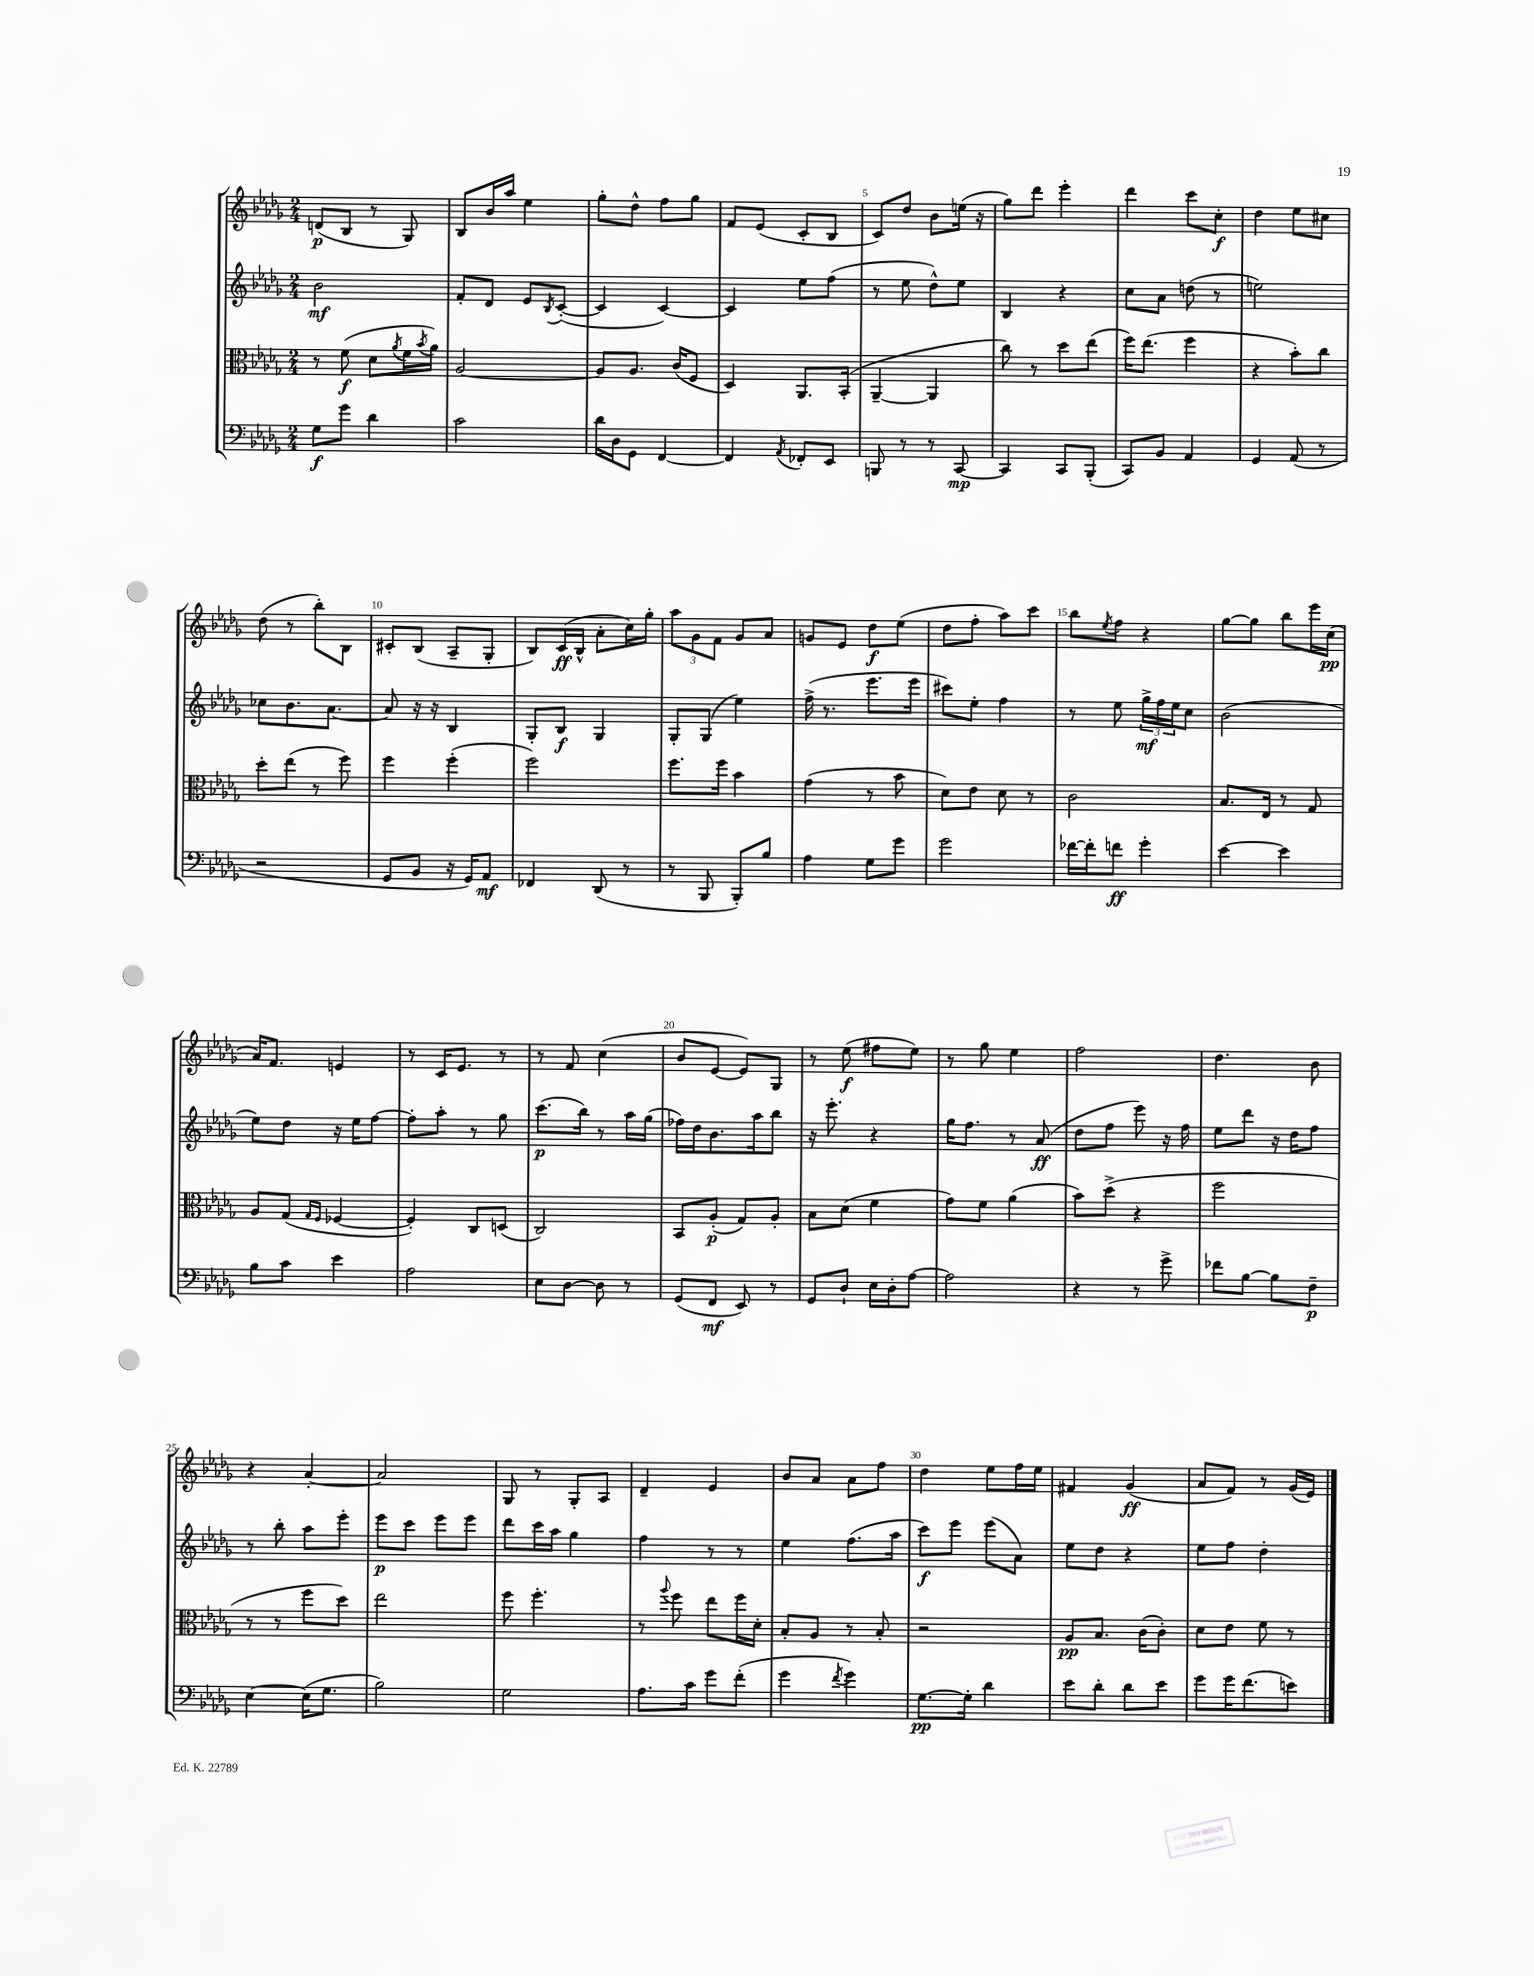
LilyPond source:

<<
\new StaffGroup <<
\new Staff = "s0" {
    \clef treble \key des \major \numericTimeSignature \time 2/4
    d'8\p( bes8 r8 ges8) |
    bes8 bes'16 aes''16 ees''4 |
    ges''8-. des''8-^ f''8 ges''8 |
    f'8 ees'8( c'8-. bes8 |
    c'8) des''8 bes'8 e''16( r16 |
    ges''8) des'''8 ees'''4-. |
    des'''4 c'''8 c''8-.\f |
    des''4 ees''8 cis''8 |
    des''8( r8 bes''8-.) bes8 |
    cis'8-. bes8( aes8-- ges8-. |
    bes8) c'16\ff( bes16-^ aes'8-. c''16) ges''16-. |
    \tuplet 3/2 { aes''8 ges'8 f'8 } ges'8 aes'8 |
    g'8 ees'8 des''8\f ees''8( |
    des''8 f''8-. aes''8) c'''8 |
    bes''8 \acciaccatura { ees''8 } f''8 r4 |
    ges''8~ ges''8 bes''8 ees'''16 c''16\pp( |
    aes'16) f'8. e'4 |
    r8 c'16 ees'8. r8 |
    r8 f'8 c''4( |
    bes'8 ees'8~ ees'8) ges8 |
    r8 ees''8\f( fis''8 ees''8) |
    r8 ges''8 ees''4 |
    f''2 |
    des''4. bes'8 |
    r4 aes'4~-. |
    aes'2 |
    ges8 r8 ges8-. aes8 |
    des'4-- ees'4 |
    bes'8 aes'8 aes'8 f''8 |
    des''4 ees''8 f''16 ees''16 |
    fis'4 ges'4\ff( |
    aes'8 f'8) r8 ges'16( ees'16) \bar "|." |
}
\new Staff = "s1" {
    \clef treble \key des \major \numericTimeSignature \time 2/4
    bes'2\mf |
    f'8-. des'8 ees'8 \acciaccatura { bes8 } c'8~-.( |
    c'4 c'4~) |
    c'4 ees''8 f''8( |
    r8 ees''8 des''8-^) ees''8 |
    bes4 r4 |
    c''8 aes'8 d''8( r8 |
    e''2) |
    ces''8 bes'8. aes'8.~ |
    aes'8 r16 r16 bes4 |
    ges8-. bes8\f ges4 |
    ges8-. ges8( ees''4) |
    f''16->( r8. ees'''8. ees'''16 |
    cis'''8) ees''8-. f''4 |
    r8 ees''8 \tuplet 3/2 { ges''16->\mf f''16 ees''16 } c''8 |
    bes'2( |
    ees''8) des''8 r16 ees''16 f''8~ |
    f''8-. aes''8-. r8 ges''8 |
    c'''8.\p( bes''16) r8 aes''16 ges''16( |
    fes''16) des''16 bes'8. aes''16 bes''8 |
    r16 ees'''8.-. r4 |
    ges''16 f''8. r8 aes'8\ff( |
    des''8 f''8 ees'''8) r16 f''16 |
    ees''8 des'''8 r16 des''16 f''8 |
    r8 bes''8-. aes''8 ees'''8-. |
    ees'''8\p c'''8 ees'''8 ees'''8 |
    des'''8 c'''16 aes''16 ges''4 |
    f''4 r8 r8 |
    ees''4 f''8.( aes''16 |
    c'''8\f) ees'''8 ees'''8( aes'8) |
    ees''8 des''8 r4 |
    ees''8 f''8 des''4-. \bar "|." |
}
\new Staff = "s2" {
    \clef alto \key des \major \numericTimeSignature \time 2/4
    r8 f'8\f( des'8 \acciaccatura { aes'8 } f'16 \acciaccatura { bes'8 } aes'16) |
    aes2~ |
    aes8 aes8. c'16( f8 |
    des4) aes,8. bes,16-.( |
    aes,4~-- aes,4 |
    c''8) r8 des''8 ees''8( |
    f''16) ees''8.( f''4 |
    r4 bes'8-.) c''8 |
    des''8-. ees''8( r8 f''8) |
    f''4 f''4-.( |
    f''2) |
    f''8. f''16 bes'4 |
    ges'4( r8 bes'8 |
    des'8) ees'8 des'8 r8 |
    c'2 |
    bes8. ees16 r8 ges8 |
    aes8 ges8( \grace { ges16 f16 } fes4~ |
    fes4-.) c8 d8( |
    c2) |
    bes,8 aes8-.\p( ges8) aes8-. |
    bes8 des'8( f'4 |
    ges'8) f'8 aes'4( |
    bes'8) des''8->( r4 |
    f''2 |
    r8 r8 f''8 des''8) |
    ees''2 |
    f''8 f''4.-. |
    r8 \appoggiatura { aes''8 } f''8 ees''8 f''16 des'16-. |
    bes8-. aes8 r8 bes8-. |
    r2 |
    aes8\pp bes8. c'16( c'8-.) |
    des'8 ees'8 f'8 r8 \bar "|." |
}
\new Staff = "s3" {
    \clef bass \key des \major \numericTimeSignature \time 2/4
    ges8\f ges'8 des'4 |
    c'2 |
    des'16 des16 ges,8 f,4~ |
    f,4 \acciaccatura { aes,8 } fes,8-. ees,8 |
    b,,8 r8 r8 c,8~\mp |
    c,4 c,8 bes,,8-.( |
    c,8) bes,8 aes,4 |
    ges,4 aes,8( r8 |
    r2 |
    ges,8 bes,8 r16 ges,16) aes,8\mf |
    fes,4 des,8( r8 |
    r8 bes,,8 bes,,8-.) bes8 |
    aes4 ges8 ges'8 |
    ges'2 |
    fes'16~ fes'16-. f'8\ff ges'4-. |
    ees'4~ ees'4 |
    bes8 c'8 ees'4 |
    aes2 |
    ees8 des8~ des8 r8 |
    ges,8( f,8\mf ees,8) r8 |
    ges,8 des8-! ees16 des16-. aes8~ |
    aes2 |
    r4 r8 ges'8-> |
    fes'8 bes8~ bes8 f8--\p |
    ees4~ ees16( ges8. |
    bes2) |
    ges2 |
    aes8. c'16 ges'8 f'8-.( |
    ges'4 \acciaccatura { f'8 } ges'4) |
    ges8.~\pp ges16-. des'4 |
    ees'8 des'8-. des'8 ees'8 |
    ges'8 ges'16 f'8.( e'8) \bar "|." |
}
>>
>>
\layout { \context { \Score \override BarNumber.break-visibility = ##(#f #t #t) barNumberVisibility = #(every-nth-bar-number-visible 5) } }
